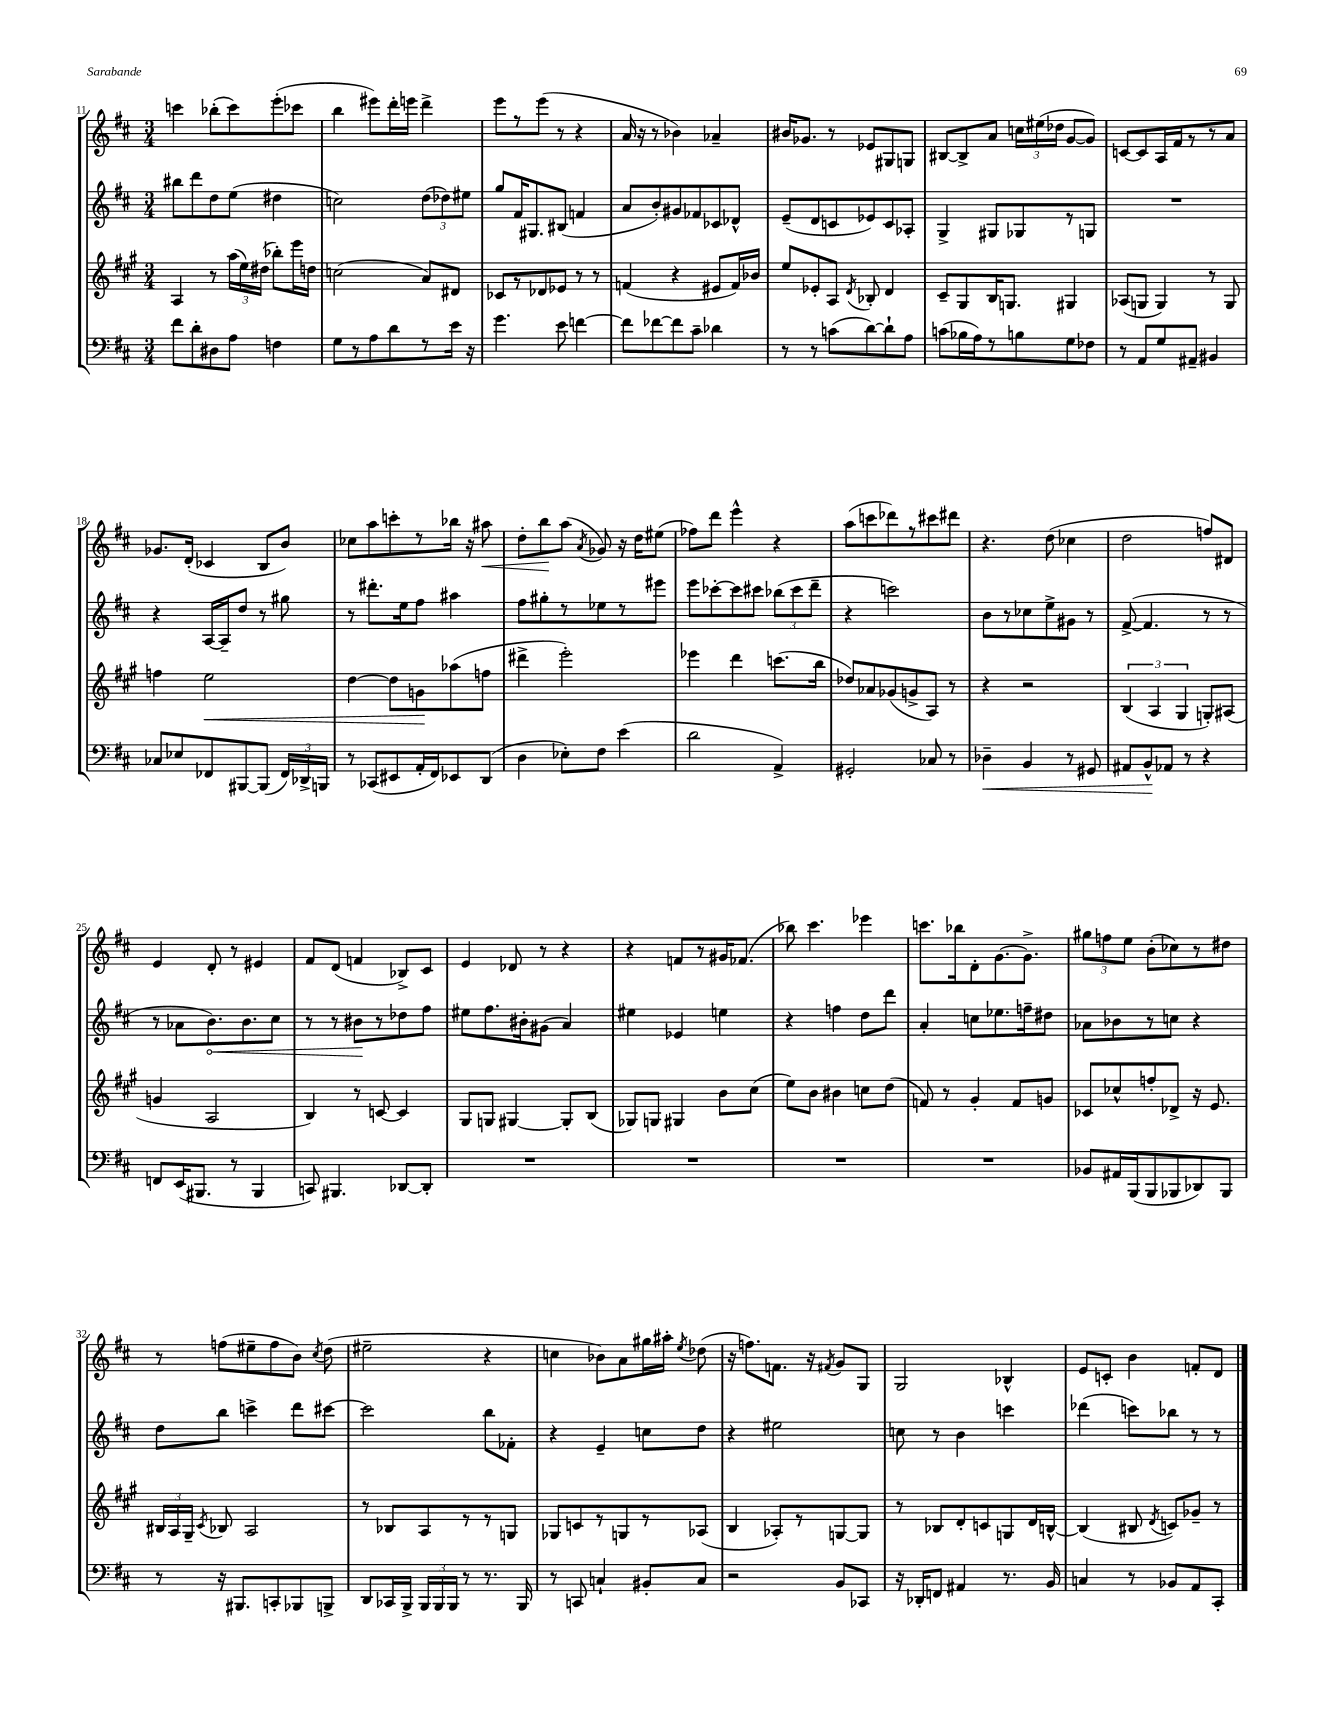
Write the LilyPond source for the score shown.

<<
\new StaffGroup <<
\new Staff = "s0" {
    \clef treble \key d \major \numericTimeSignature \time 3/4
    \autoBeamOff c'''4 bes''8[-.( c'''8) e'''8-.( ces'''8] |
    b''4 eis'''8[) d'''16-. e'''16] d'''4-> |
    e'''8[ r8 e'''8]( r8 r4 |
    a'16 r16 r8 bes'4) aes'4-- |
    bis'16[ ges'8.] r8 ees'8[ gis8 g8] |
    bis8[~ bis8-> a'8] \tuplet 3/2 { c''16[ eis''16( des''16] } g'8[~ g'8]) |
    c'8[~ c'8 a16 fis'16 r8 r8 a'8] |
    ges'8.[ d'16]-.( ces'4 b8[ b'8]) |
    ces''8[ a''8 c'''8-. r8 bes''16] r16 ais''8\< |
    d''8[-. b''8\! a''8]( \acciaccatura { a'8 } ges'8) r16 d''16[ eis''8]( |
    fes''8[) d'''8] e'''4-^ r4 |
    a''8[( c'''8 des'''8) r8 cis'''8 dis'''8] |
    r4. d''8( ces''4 |
    d''2 f''8[) dis'8] |
    e'4 d'8-. r8 eis'4 |
    fis'8[ d'8]( f'4 bes8[->) cis'8] |
    e'4 des'8 r8 r4 |
    r4 f'8[ r8 gis'16 fes'8.]( |
    bes''8) cis'''4. ees'''4 |
    c'''8.[ bes''16 d'8-. g'8.~ g'8.]-> |
    \tuplet 3/2 { gis''8[ f''8 e''8] } b'8[-.( ces''8) r8 dis''8] |
    r8 f''8[( eis''8-- f''8 b'8]) \acciaccatura { cis''8 } d''8( |
    eis''2-- r4 |
    c''4 bes'8[) a'8 gis''16 ais''16]-. \acciaccatura { e''8 } des''8( |
    r16 f''8.[) f'8.] r16 \acciaccatura { fis'8 } g'8[ g8] |
    g2 bes4-^ |
    e'8[ c'8]-. b'4 f'8[-. d'8] \bar "|." |
}
\new Staff = "s1" {
    \clef treble \key d \major \numericTimeSignature \time 3/4
    \autoBeamOff bis''8[ d'''8 d''8 e''8]( dis''4 |
    c''2) \tuplet 3/2 { d''8[( des''8) eis''8] } |
    g''8[ fis'16 gis8. bis8]( f'4 |
    a'8[ b'8-.) gis'8 fes'8 ces'8 des'8]-^ |
    e'8[--( d'8 c'8 ees'8) c'8 aes8]-. |
    g4-> gis8[ ges8 r8 g8] |
    R2. |
    r4 a16[~ a16-- d''8] r8 gis''8 |
    r8 dis'''8.[-. e''16 fis''8] ais''4 |
    fis''8[ gis''8-. r8 ees''8 r8 eis'''8] |
    e'''8[ ces'''8~-. ces'''8 cis'''8] \tuplet 3/2 { bes''8[( cis'''8 d'''8]-- } |
    r4 c'''2) |
    b'8[ r8 ces''8 e''8-> gis'8] r8 |
    fis'8~->( fis'4. r8 r8 |
    r8 aes'8[ \once \override Hairpin.circled-tip = ##t b'8.\<) b'8. cis''8] |
    r8 r8 bis'8[\! r8 des''8 fis''8] |
    eis''8[ fis''8. bis'16-. gis'8]( a'4) |
    eis''4 ees'4 e''4 |
    r4 f''4 d''8[ d'''8] |
    a'4-. c''8[ ees''8. f''16-- dis''8] |
    aes'8[ bes'8 r8 c''8] r4 |
    d''8[ b''8] c'''4-> d'''8[ cis'''8]~ |
    cis'''2 b''8[ fes'8]-. |
    r4 e'4-- c''8[ d''8] |
    r4 eis''2 |
    c''8 r8 b'4 c'''4 |
    des'''4( c'''8[) bes''8] r8 r8 \bar "|." |
}
\new Staff = "s2" {
    \clef treble \key a \major \numericTimeSignature \time 3/4
    \autoBeamOff a4 r8 \tuplet 3/2 { a''16[( e''16) dis''16]( } bes''8[-.) e'''16 d''16] |
    c''2( a'8[) dis'8] |
    ces'8[ r8 des'8 ees'8] r8 r8 |
    f'4( r4 eis'8[ f'16) bes'16] |
    e''8[ ees'8-. a8] \acciaccatura { d'8 } bes8-. d'4 |
    cis'8[-- gis8 b16 g8.] gis4 |
    aes8[( g8] g4) r8 g8 |
    f''4 e''2\< |
    d''4~ d''8[ g'8\! aes''8( f''8] |
    dis'''4-> e'''2-.) |
    ees'''4 d'''4 c'''8.[( b''16] |
    des''8[) aes'8 ges'8( g'8-> a8]) r8 |
    r4 r2 |
    \tuplet 3/2 { b4( a4 gis4 } g8[-.) ais8]( |
    g'4 a2 |
    b4) r8 c'8~ c'4 |
    gis8[ g8] gis4~ gis8[-. b8]( |
    ges8[) g8] gis4 b'8[ cis''8]( |
    e''8[) b'8] bis'4 c''8[ d''8]( |
    f'8) r8 gis'4-. f'8[ g'8] |
    ces'8[ ces''8-^ f''8-. des'8]-> r16 e'8. |
    \tuplet 3/2 { bis16[ a16 gis16]-- } \acciaccatura { cis'8 } bes8 a2 |
    r8 bes8[ a8 r8 r8 g8] |
    ges8[ c'8 r8 g8 r8 aes8]( |
    b4 aes8[-.) r8 g8~ g8] |
    r8 bes8[ d'8-. c'8 g8 d'16 b16]~-^ |
    b4( bis8 \acciaccatura { d'8 } c'8[) ges'8]-- r8 \bar "|." |
}
\new Staff = "s3" {
    \clef bass \key d \major \numericTimeSignature \time 3/4
    \autoBeamOff fis'8[ d'8-. dis8 a8] f4 |
    g8[ r8 a8 d'8 r8 e'16] r16 |
    g'4. e'8 f'4~ |
    f'8[ fes'8~ fes'8 cis'8]-- des'4 |
    r8 r8 c'8[( d'8~) d'8-! a8] |
    c'8[( bes16 a16) r8 b8 g8 fes8] |
    r8 a,8[ g8 ais,8]-- bis,4 |
    ces8[ ees8 fes,8 bis,,8~ bis,,8]( \tuplet 3/2 { fes,16[) des,16-> b,,16] } |
    r8 ces,8[( eis,8 a,16-. fis,16) ees,8 d,8]( |
    d4 ees8[-.) fis8] e'4( |
    d'2 a,4->) |
    gis,2-. ces8 r8 |
    des4--\< b,4 r8 gis,8 |
    ais,8[ b,8-^\! aes,8] r8 r4 |
    f,8[ e,16( bis,,8.] r8 bis,,4 |
    c,8) bis,,4. des,8[~ des,8]-. |
    R2. |
    R2. |
    R2. |
    R2. |
    bes,8[ ais,16 b,,16( b,,8 bes,,8 des,8) bes,,8] |
    r8 r16 bis,,8.[ c,8-. bes,,8 b,,8]-> |
    d,8[ ces,16 b,,16]-> \tuplet 3/2 { b,,16[ b,,16 b,,16] } r8 r8. b,,16 |
    r8 c,8 c4-! bis,8[-. c8] |
    r2 b,8[ ces,8] |
    r16 des,16[-. f,8] ais,4 r8. b,16 |
    c4 r8 bes,8[ a,8 cis,8]-. \bar "|." |
}
>>
>>
\layout { \context { \Score currentBarNumber = #11 } }
